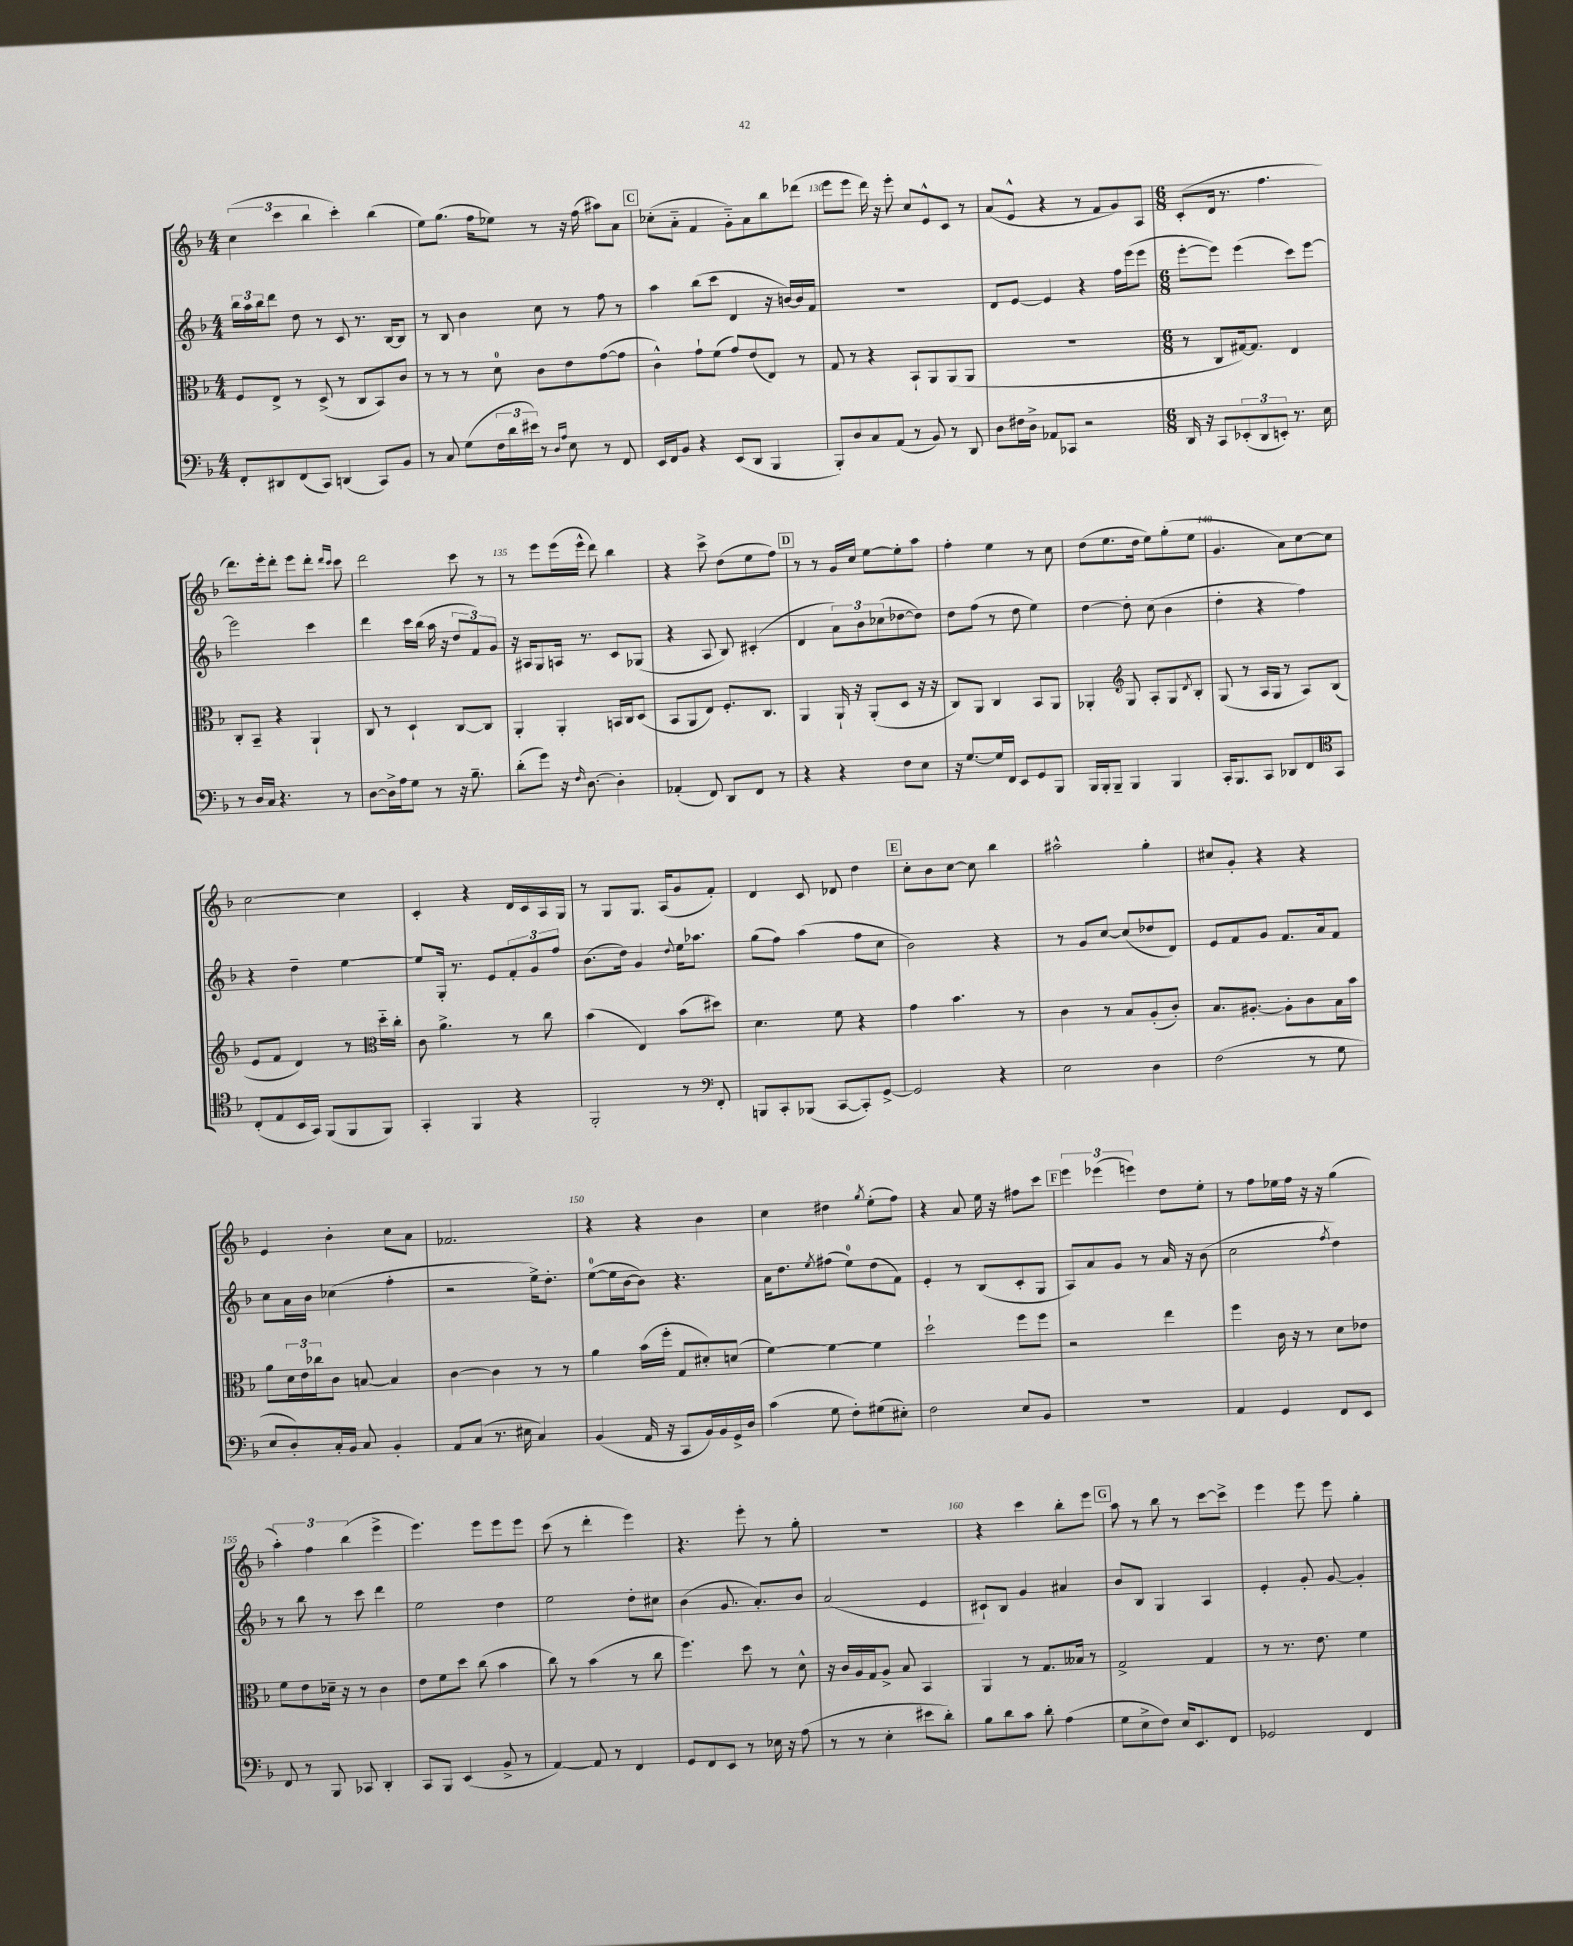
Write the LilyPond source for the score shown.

<<
\new StaffGroup <<
\new Staff = "s0" {
    \clef treble \key f \major \numericTimeSignature \time 4/4
    \tuplet 3/2 { c''4( c'''4 bes''4 } c'''4-.) bes''4( |
    e''8) g''8.( f''16 ees''8) r8 r16 f''16( ais''8) a'8 |
    \mark \markup { \box "C" } ces''8-.( a'8-_ f'4 g'8-_) a'8 bes''8 des'''8( |
    e'''8 e'''8 d'''16) r16 e'''8-. c''8 e'8-^ c'8 r8 |
    a'8( e'8-^ r4 r8 f'8 g'8) a8 |
    \numericTimeSignature \time 6/8 c'8-.( d'16 r8. f''4. |
    d'''8.) e'''16-. d'''8-. e'''8 d'''8-. \grace { d'''16 c'''16 } c'''8 |
    d'''2 c'''8 r8 |
    r8 e'''8 e'''16( e'''16-^ d'''8) bes''4 |
    r4 c'''8-> d''8( e''8 f''8) |
    \mark \markup { \box "D" } r8 r8 g'16 c''16 e''8~ e''8-. a''8 |
    f''4-. e''4 r8 c''8 |
    d''8( e''8. d''16 e''8) g''8-.( e''8 |
    g'4. a'8) c''8~ c''8 |
    c''2~ c''4 |
    c'4-. r4 d'16 c'16 a16 g16 |
    r8 g8 g8. a16( g'8 f'8-.) |
    d'4 c'8 des'8 d''4 |
    \mark \markup { \box "E" } c''8-. bes'8 c''8~ c''8 bes''4 |
    ais''2-^ g''4-. |
    cis''8 g'8-. r4 r4 |
    e'4 bes'4-. c''8 a'8 |
    fes'2. |
    r4 r4 bes'4 |
    c''4 dis''4 \acciaccatura { g''8 } e''8-.( f''8) |
    r4 a'8 e''16 r16 fis''8 c'''8 |
    \mark \markup { \box "F" } \tuplet 3/2 { e'''4 ees'''4( e'''4) } d''8 e''8-. |
    r8 f''8 ees''16 f''16 r16 r16 g''4( |
    \tuplet 3/2 { a''4-.) f''4 bes''4( } e'''4-> |
    e'''4.) e'''8 e'''8 e'''8 |
    c'''8( r8 d'''4-. e'''4) |
    r4. e'''8-. r8 g''8-. |
    R2. |
    r4 c'''4 bes''8-. e'''8 |
    \mark \markup { \box "G" } a''8 r8 bes''8 r8 c'''8~ c'''8-> |
    e'''4 e'''8 e'''8 g''4-. \bar "|." |
}
\new Staff = "s1" {
    \clef treble \key f \major \numericTimeSignature \time 4/4
    \tuplet 3/2 { bes''16 a''16 bes''16 } d'''8 d''8 r8 c'8 r8. bes16~ bes8 |
    r8 bes8 bes'4 c''8 r8 f''8 r8 |
    \mark \markup { \box "C" } a''4 bes''8( c'''8 d'4 r16 b'16~) b'16 f'16 |
    R1 |
    d'8 e'8~ e'4 r4 f''16 e'''16( e'''8 |
    \numericTimeSignature \time 6/8 e'''8~-. e'''8) e'''4( c'''8) e'''8~ |
    e'''2 c'''4 |
    d'''4 c'''16 bes''16( a''16 r16 \tuplet 3/2 { d''8 f'8) g'8 } |
    r16 ais16 g8 a16 r8. c'8 ges8( |
    r4 a8 bes8) cis'4-.( |
    \mark \markup { \box "D" } d'4 \tuplet 3/2 { a'8) bes'8 ces''8( } des''8~ des''8) |
    d''8 f''8( r8 d''8 e''4) |
    d''4~ d''8-. c''8( bes'4 |
    d''4-. r4 f''4) |
    r4 d''4-- e''4~ |
    e''8 g16-. r8. e'8 \tuplet 3/2 { f'8-. g'8 f''8 } |
    bes'8.( d''16) g'4 \appoggiatura { d''8 } e''16 aes''8. |
    g''8( f''8) a''4( f''8 c''8 |
    \mark \markup { \box "E" } bes'2) r4 |
    r8 g'8 c''8~ c''8( des''8 d'8) |
    e'8 f'8 g'8 f'8. a'16 f'8 |
    c''8 a'16 bes'16 ces''4( f''4-. |
    r2 e''16->) d''8.-. |
    e''8-0~( e''16 bes'16~ bes'8) r4. |
    a'16 d''8. \acciaccatura { e''8 } fis''8( e''8-0) d''8( f'8) |
    e'4-. r8 bes8( c'8-. g8 |
    \mark \markup { \box "F" } a8) a'8 g'8 r8 a'16 r16 bes'8( |
    c''2 \acciaccatura { f''8 } d''4) |
    r8 bes''8 r8 c'''8 d'''4 |
    e''2 d''4 |
    e''2 d''8-. cis''8 |
    bes'4( g'8. a'8.-.) bes'8 |
    a'2( e'4 |
    cis'8-!) bes8 g'4 ais'4 |
    \mark \markup { \box "G" } bes'8 bes8 g4 a4 |
    e'4-. g'8-. g'8~ g'4-. \bar "|." |
}
\new Staff = "s2" {
    \clef alto \key f \major \numericTimeSignature \time 4/4
    f8 e8-> r8 d8->( r8 c8 bes,8) c'8 |
    r8 r8 r8 d'8-0 c'8 e'8 g'8~( g'8 |
    \mark \markup { \box "C" } c'4-^) g'8-! f'8( g'8) e'8( e8) r8 |
    g8 r8 r4 bes,8-! a,8 a,8( a,8 |
    r1 |
    \numericTimeSignature \time 6/8 r8 c8 gis16~) gis8. e4 |
    c8-. bes,8-- r4 a,4-! |
    c8 r8 d4-! c8~ c8 |
    a,4-. a,4-. b,16 c16 d8( |
    bes,8 a,8 e8) f8.-. c8. |
    \mark \markup { \box "D" } a,4 a,16-! r16 a,8-.( d8 r16 r16 |
    c8) a,8 c4 bes,8 a,8 |
    aes,4-. \clef treble g8 a8-. g8 \acciaccatura { d'8 } bes8-. |
    g8( r8 a16 g16 r8 a8) bes8( |
    e'8 f'8 d'4) r8 d''16-_ c''16-. |
    \clef alto c'8 a'4.-> r8 c''8 |
    bes'4( e4) bes'8( dis''8) |
    d'4. f'8 r4 |
    \mark \markup { \box "E" } g'4 bes'4. r8 |
    c'4 r8 bes8 a8-.( c'8-.) |
    bes8. ais8.~-. ais8-. c'8 bes16 bes'16 |
    a'8 \tuplet 3/2 { d'16 e'16 ces''16 } c'8 b8~ b4 |
    c'4~ c'4 r8 r8 |
    a'4 bes'16( f''16-. g8 dis'8-.) d'8( |
    f'4~) f'4~ f'4 |
    d''2-! f''8 f''8 |
    \mark \markup { \box "F" } r2 e''4 |
    f''4 c'16 r16 r8 d'8 ees'8 |
    f'8 e'8 des'16-- r16 r8 c'4 |
    e'8 f'8 d''8 c''8( bes'4 |
    c''8) r8 bes'4( r8 c''8 |
    f''4.) d''8 r8 d'8-^ |
    r16 c'16 a16 g16 a8-> bes8 bes,4 |
    a,4 r8 g8. beses16 r8 |
    \mark \markup { \box "G" } g2-> g4 |
    r8 r8. e'8. f'4 \bar "|." |
}
\new Staff = "s3" {
    \clef bass \key f \major \numericTimeSignature \time 4/4
    f,8-. dis,8 f,8( c,8) d,4( c,8) bes,8 |
    r8 c8 g8( \tuplet 3/2 { f16 d'16 eis'16) } r8 \grace { d16 a16 } e8 r8 f,8 |
    \mark \markup { \box "C" } e,16 f,16 bes,8 r4 e,8( d,8 bes,,4 |
    bes,,8-.) d8 c8 a,8( r8 bes,8) r8 d,8 |
    d8 fis16 d16-> aes,8 ces,8 r2 |
    \numericTimeSignature \time 6/8 d,16 r16 c,8 \tuplet 3/2 { ees,8-.( d,8 e,8-.) } r8. e16 |
    r8 d16 c16 r4. r8 |
    d8~ d16-> a16 g8 r8 r16 bes8.-- |
    d'8-.( g'8) r16 \grace { f16 } d8.~ d4-. |
    aes,4-.( f,8) d,8 f,8 r8 |
    \mark \markup { \box "D" } r4 r4 f8 e8 |
    r16 g8.~ g16 f,16 e,8 g,8 bes,,8 |
    bes,,16 bes,,16-. bes,,8-- bes,,4 bes,,4 |
    c,16-. bes,,8. c,8 des,8 f,8 g,8 |
    \clef tenor c8-.( e8 bes,16 g,16) f,8( f,8 f,8) |
    g,4-. f,4 r4 |
    f,2-. r8 f,8-. |
    \clef bass b,,8 c,8-. bes,,8( c,8~ c,8-.) g,8~-> |
    \mark \markup { \box "E" } g,2 r4 |
    e2 d4 |
    f2( r8 g8 |
    e8 d8-.) c16-. bes,16 c8 bes,4-. |
    a,8 c8( r8. eis16 c4) |
    bes,4( a,16 r16 c,8 bes,16) bes,16 g,16-> d16 |
    c'4( g8 f8-.) gis8( eis8-.) |
    f2 e8 bes,8 |
    \mark \markup { \box "F" } R2. |
    a,4 g,4 f,8 e,8 |
    f,8 r8 bes,,8 ces,8 d,4-. |
    c,8 bes,,8 e,4( bes,8-> r8 |
    a,4~) a,8 r8 f,4 |
    g,8 f,8 e,8 r8 ees16 r16 a8( |
    r8 r8 e4-. eis'8 d'8-.) |
    bes8 d'8 c'8 d'8-. a4( |
    \mark \markup { \box "G" } g8 e8-> f8) e16 e,8. f,8 |
    ges,2 f,4 \bar "|." |
}
>>
>>
\layout { \context { \Score currentBarNumber = #127 \override BarNumber.break-visibility = ##(#f #t #t) barNumberVisibility = #(every-nth-bar-number-visible 5) } }
